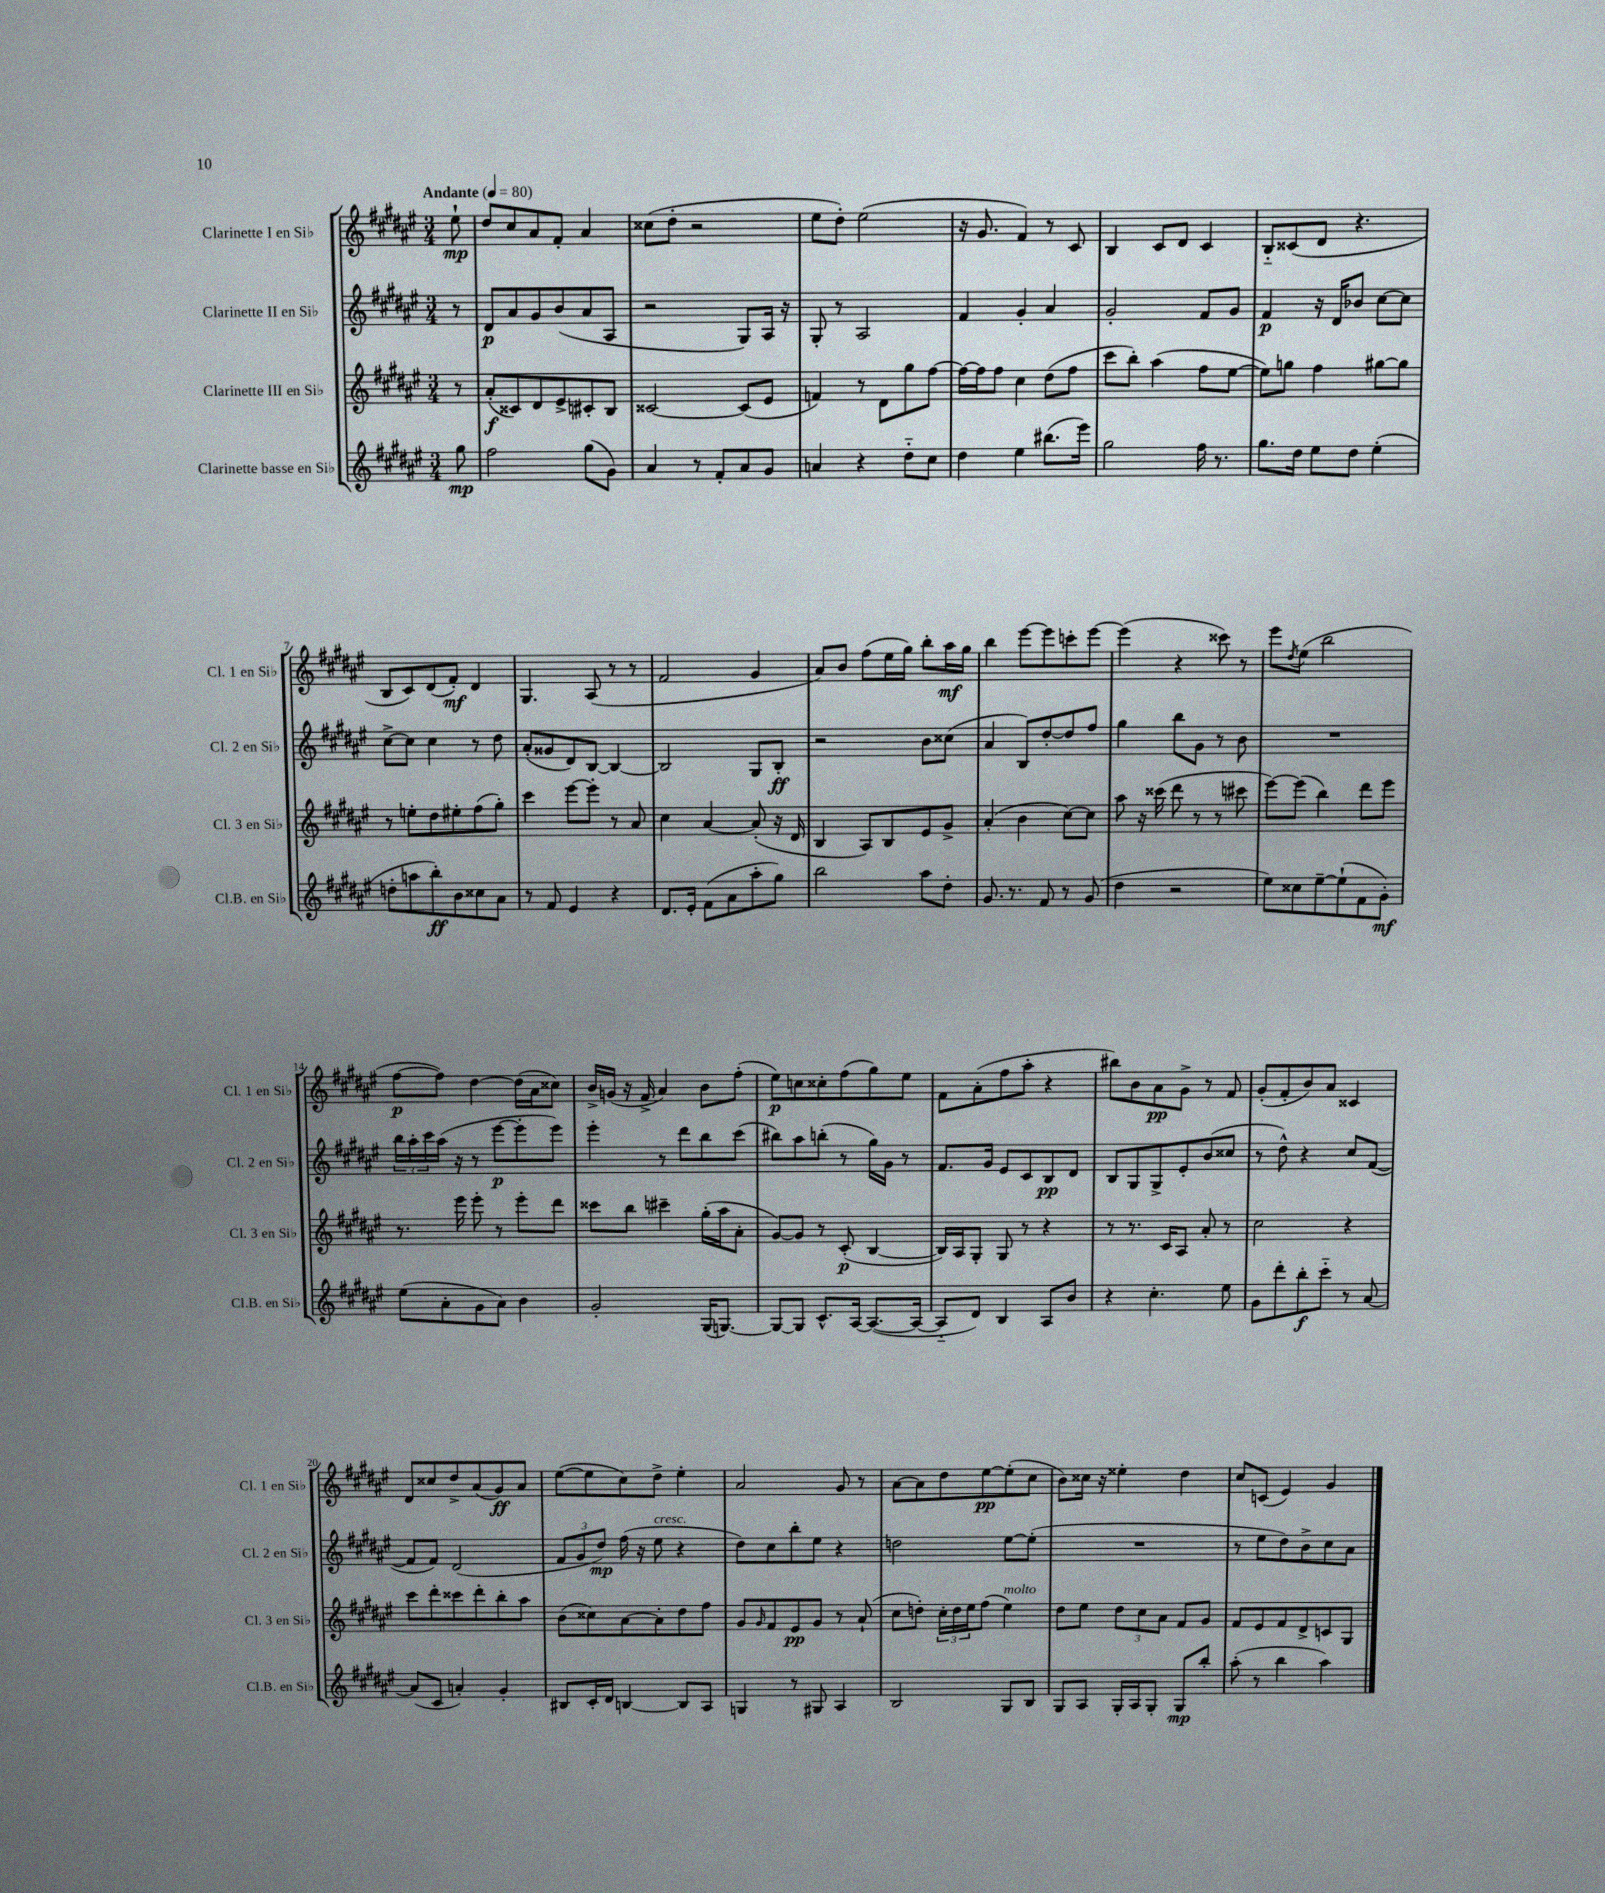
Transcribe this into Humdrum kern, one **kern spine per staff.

**kern	**dynam	**kern	**dynam	**kern	**dynam	**kern	**dynam
*part4	*part4	*part3	*part3	*part2	*part2	*part1	*part1
*staff4	*staff4	*staff3	*staff3	*staff2	*staff2	*staff1	*staff1
*I"Clarinette basse en Si♭	*	*I"Clarinette III en Si♭	*	*I"Clarinette II en Si♭	*	*I"Clarinette I en Si♭	*
*I'Cl.B. en Si♭	*	*I'Cl. 3 en Si♭	*	*I'Cl. 2 en Si♭	*	*I'Cl. 1 en Si♭	*
*clefG2	*	*clefG2	*	*clefG2	*	*clefG2	*
*k[f#c#g#d#a#e#]	*	*k[f#c#g#d#a#e#]	*	*k[f#c#g#d#a#e#]	*	*k[f#c#g#d#a#e#]	*
*M3/4	*	*M3/4	*	*M3/4	*	*M3/4	*
*MM80	*	*MM80	*	*MM80	*	*MM80	*
=	=	=	=	=	=	=	=
!	!	!	!	!	!	!LO:TX:a:B:t=Andante	!
8gg#\	mp	8r	.	8r	.	8ee#`\	mp
=1	=1	=1	=1	=1	=1	=1	=1
2ff#\	.	(8a#'/L	f	8d#/L	p	8dd#/L	.
.	.	8c##X/)	.	8a#/	.	8cc#/	.
.	.	8d#/	.	8g#/	.	8a#/	.
.	.	8e#^/	.	(8b/	.	8f#'/J	.
(8gg#\L	.	8c#X'/	.	8a#/	.	4a#/	.
8g#\J)	.	8B/J	.	8A#/J	.	.	.
=2	=2	=2	=2	=2	=2	=2	=2
4a#/	.	[2c##X/	.	2r	.	(8cc##X\L	.
.	.	.	.	.	.	8dd#'\J	.
8r	.	.	.	.	.	2r	.
8f#'/L	.	.	.	.	.	.	.
8a#/	.	(8c##/L]	.	8G#/L)	.	.	.
8g#/J	.	8e#/J	.	16A#/Jk	.	.	.
.	.	.	.	16r	.	.	.
=3	=3	=3	=3	=3	=3	=3	=3
4an/	.	4fn/)	.	8G#'/	.	8ee#\L	.
.	.	.	.	8r	.	8dd#'\J)	.
4r	.	8r	.	2A#/	.	(2ee#\	.
.	.	8d#\L	.	.	.	.	.
8dd#\L	.	8gg#\	.	.	.	.	.
8cc#\J	.	[8ff#\J	.	.	.	.	.
=4	=4	=4	=4	=4	=4	=4	=4
4dd#\	.	16ff#\LL_	.	4f#/	.	16r	.
.	.	16ff#\J]	.	.	.	8.g#/	.
.	.	8ff#\J	.	.	.	.	.
4ee#\	.	4cc#\	.	4g#'/	.	4f#/)	.
(8.bb#X\L	.	(8dd#\L	.	4a#/	.	8r	.
.	.	8ff#\J	.	.	.	8c#/	.
16eee#\Jk)	.	.	.	.	.	.	.
=5	=5	=5	=5	=5	=5	=5	=5
2gg#\	.	8ccc#\L	.	2g#'/	.	4B/	.
.	.	8bb'\J)	.	.	.	.	.
.	.	(4aa#\	.	.	.	8c#/L	.
.	.	.	.	.	.	8d#/J	.
16ff#\	.	8ff#\L	.	8f#/L	.	4c#/	.
8.r	.	.	.	.	.	.	.
.	.	[8ee#\J	.	8g#/J	.	.	.
=6	=6	=6	=6	=6	=6	=6	=6
8.gg#\L	.	8ee#\L])	.	4f#/	p	8B/L	.
.	.	8ggn\J	.	.	.	(8c##X/	.
16dd#\Jk	.	.	.	.	.	.	.
8ee#\L	.	4ff#\	.	16r	.	8d#/J	.
.	.	.	.	16d#/KL	.	.	.
8dd#\J	.	.	.	8b-X/J	.	4.r	.
(4ee#'\	.	[8gg#X\L	.	[8cc#\L	.	.	.
.	.	8gg#\J]	.	8cc#\J]	.	.	.
!!LO:LB:g=z
=7	=7	=7	=7	=7	=7	=7	=7
8ddn'\L	.	8r	.	[8cc#^\L	.	8B/L	.
8aan\	.	8een'\L	.	8cc#\J]	.	8c#/)	.
8bb'\)	ff	8dd#\	.	4cc#\	.	(8d#/	.
8b\	.	8ee#X'\	.	.	.	8f#'/J)	mf
8cc##X\	.	(8ff#\	.	8r	.	4d#/	.
8a#\J	.	8gg#'\J)	.	8dd#\	.	.	.
=8	=8	=8	=8	=8	=8	=8	=8
8r	.	4ccc#\	.	(8a#'/L	.	4.G#/	.
8f#/	.	.	.	8g##X/	.	.	.
4e#/	.	[8eee#\L	.	8d#/)	.	.	.
.	.	8eee#'\J]	.	[8B/J	.	(8A#/	.
4r	.	8r	.	4B/_	.	8r	.
.	.	8a#/	.	.	.	8r	.
=9	=9	=9	=9	=9	=9	=9	=9
8.d#/L	.	4cc#\	.	2B/]	.	2f#/	.
16e#'/Jk	.	.	.	.	.	.	.
(8f#\L	.	[4a#/	.	.	.	.	.
8a#\	.	.	.	.	.	.	.
8aa#'\	.	(8a#'/]	.	8G#/L	.	4g#/	.
8gg#\J)	.	16r	.	8B'/J	ff	.	.
.	.	16d#/	.	.	.	.	.
=10	=10	=10	=10	=10	=10	=10	=10
2bb\	.	4B/	.	2r	.	8a#/L)	.
.	.	.	.	.	.	8b/J	.
.	.	8A#/L)	.	.	.	(8ff#\L	.
.	.	8B/	.	.	.	16ee#\L	.
.	.	.	.	.	.	16gg#\JJ)	.
8aa#\L	.	8e#/	.	8b\L	.	8bb'\L	.
8dd#'\J	.	8g#^/J	.	(8cc##X\J	.	16aa#\L	mf
.	.	.	.	.	.	16gg#\JJ	.
=11	=11	=11	=11	=11	=11	=11	=11
8.g#/	.	(4a#'/	.	4a#/	.	4bb\	.
8.r	.	.	.	.	.	.	.
.	.	4b\	.	8B/L)	.	[8eee#\L	.
8f#/	.	.	.	[8dd#'/	.	8eee#\]	.
8r	.	[8cc#\L)	.	8dd#/]	.	8cccn'\	.
(8g#/	.	8cc#\J]	.	8ff#/J	.	[8eee#\J	.
=12	=12	=12	=12	=12	=12	=12	=12
4dd#\	.	8aa#\	.	4gg#\	.	(4eee#\]	.
.	.	16r	.	.	.	.	.
.	.	(16ccc##X\	.	.	.	.	.
2r	.	8ddd#\	.	8bb\L	.	4r	.
.	.	8r	.	8g#\J	.	.	.
.	.	8r	.	8r	.	8ccc##X\)	.
.	.	8ccc#X\	.	8b\	.	8r	.
=13	=13	=13	=13	=13	=13	=13	=13
8ee#\L)	.	[8eee#\L)	.	2.r	.	8eee#\L	.
.	.	.	.	.	.	8qdd#/	.
8cc##X\	.	(8eee#\J]	.	.	.	(8ee#\J	.
[8ee#~\	.	4bb\)	.	.	.	2bb\	.
(8ee#`\]	.	.	.	.	.	.	.
8f#\	.	8ddd#\L	.	.	.	.	.
8g#'\J)	mf	8eee#\J	.	.	.	.	.
!!LO:LB:g=z
=14	=14	=14	=14	=14	=14	=14	=14
(8ee#\L	.	8.r	.	24bb\LL	.	[8ff#\L	p
.	.	.	.	24aa#'\	.	.	.
.	.	.	.	24ccc#\	.	.	.
8a#'\	.	.	.	(16aa#\JJ	.	8ff#\J])	.
.	.	16eee#\	.	16r	.	.	.
8g#\	.	8eee#'\	.	8r	.	[4dd#\	.
8a#\J)	.	8r	.	[8eee#\L	p	.	.
4b\	.	8eee#'\L	.	8eee#'\]	.	(16dd#\LL]	.
.	.	.	.	.	.	16a#\J	.
.	.	8ddd#\J	.	8eee#\J)	.	8cc##X\J)	.
=15	=15	=15	=15	=15	=15	=15	=15
2g#'/	.	8ccc##X\L	.	4eee#'\	.	16b^/LL	.
.	.	.	.	.	.	(16gn/JJ	.
.	.	8bb\J	.	.	.	16r	.
.	.	.	.	.	.	16f#^/	.
.	.	4ccc#X~\	.	8r	.	4a#/)	.
.	.	.	.	8ddd#\L	.	.	.
(16G#/KL	.	(16gg#'\LL	.	8bb\	.	8b\L	.
[8.Gn/J)	.	16aa#\J	.	.	.	.	.
.	.	8a#'\J	.	(8ccc#\J	.	(8ff#'\J	.
=16	=16	=16	=16	=16	=16	=16	=16
8G/L_	.	[8g#/L)	.	8bb#X\L)	.	8ee#\L)	p
8G/J]	.	8g#/J]	.	8aa#\	.	8ccn\	.
8.c#^^/L	.	8r	.	(8bbn'\J	.	8cc##X'\	.
.	.	(8c#'/	p	8r	.	(8ff#\	.
[16A#/Jk	.	.	.	.	.	.	.
(8.A#/L_	.	[4B/	.	16gg#\LL)	.	8gg#\)	.
.	.	.	.	16g#\JJ	.	.	.
.	.	.	.	8r	.	8ee#\J	.
16A#/Jk_	.	.	.	.	.	.	.
=17	=17	=17	=17	=17	=17	=17	=17
8A#/L]	.	16B/LL])	.	8.f#/L	.	8f#\L	.
.	.	16A#/J	.	.	.	.	.
8d#/J)	.	8G#'/J	.	.	.	(8a#'\	.
.	.	.	.	16g#/Jk	.	.	.
4B/	.	8G#/	.	8e#/L	.	8ff#\	.
.	.	8r	.	8c#/	.	8aa#'\J	.
8A#/L	.	4r	.	8B/	pp	4r	.
8b/J	.	.	.	8d#/J	.	.	.
=18	=18	=18	=18	=18	=18	=18	=18
4r	.	8r	.	8B/L	.	8bb#X\L)	.
.	.	8.r	.	8G#/	.	8b\	.
4.cc#'\	.	.	.	8G#^/	.	8a#\	pp
.	.	16c#/KL	.	.	.	.	.
.	.	8A#/J	.	8e#'/	.	8g#^\J	.
.	.	8a#'/	.	(8b/	.	8r	.
8ee#\	.	8r	.	8cc##X/J	.	8f#/	.
=19	=19	=19	=19	=19	=19	=19	=19
8g#\L	.	2cc#\	.	8r	.	(8g#'/L	.
8ddd#'\	.	.	.	8dd#^^\)	.	8f#'/	.
8bb'\	f	.	.	4r	.	8b/)	.
8ccc#\J	.	.	.	.	.	8a#/J	.
8r	.	4r	.	8cc#/L	.	4c##X/	.
[8a#/	.	.	.	([8f#/J	.	.	.
!!LO:LB:g=z
=20	=20	=20	=20	=20	=20	=20	=20
(8a#/L]	.	8ccc#\L	.	8f#/L]	.	8d#/L	.
8c#/J	.	8ddd#'\	.	8f#/J)	.	8cc##X/	.
4an'/)	.	8ccc##X\	.	(2d#/	.	8dd#^/	.
.	.	8ddd#'\	.	.	.	(8a#/	.
4g#'/	.	8bb'\	.	.	.	8g#/)	ff
.	.	8aa#\J	.	.	.	8a#/J	.
=21	=21	=21	=21	=21	=21	=21	=21
8B#X/L	.	(8b\L	.	12f#/L	.	([8ee#\L	.
.	.	.	.	12g#/	.	.	.
16c#'/L	.	8cc##X\)	.	.	.	8ee#\]	.
.	.	.	.	12dd#/J)	mp	.	.
16d#/JJ	.	.	.	.	.	.	.
[4Bn/	.	[8a#\	.	(16ff#\	.	8cc#\)	.
.	.	.	.	16r	.	.	.
!	!	!	!	!LO:TX:a:i:t=cresc.	!	!	!
.	.	8a#'\]	.	8ee#\	.	8dd#^\J	.
8B/L]	.	8dd#\	.	4r	.	4ee#'\	.
8A#/J	.	8ff#\J	.	.	.	.	.
=22	=22	=22	=22	=22	=22	=22	=22
4Gn/	.	8g#/L	.	8dd#\L)	.	2a#/	.
.	.	16qqg#/	.	.	.	.	.
.	.	8f#/	.	8cc#\	.	.	.
8r	.	8e#/	pp	8bb'\	.	.	.
8G#X/	.	8g#/J	.	8ee#\J	.	.	.
4A#/	.	8r	.	4r	.	8g#/	.
.	.	(8a#`/	.	.	.	8r	.
=23	=23	=23	=23	=23	=23	=23	=23
2B/	.	8cc#\L	.	2ddn\	.	[8a#\L	.
.	.	8ddn'\J)	.	.	.	8a#\]	.
.	.	24cc#'\LL	.	.	.	8dd#\	.
.	.	24dd\	.	.	.	.	.
.	.	24ee#\J	.	.	.	.	.
.	.	(8ff#\J	.	.	.	[8ee#\	pp
!	!	!LO:TX:a:i:t=molto	!	!	!	!	!
8G#/L	.	4ee#\)	.	[8ee#\L	.	(8ee#'\]	.
8B/J	.	.	.	(8ee#'\J]	.	8cc#\J	.
=24	=24	=24	=24	=24	=24	=24	=24
8G#/L	.	8dd#\L	.	2.r	.	8b\L)	.
8A#/J	.	8ee#\J	.	.	.	16cc##X\Jk	.
.	.	.	.	.	.	16r	.
16G#'/LL	.	12dd#\L	.	.	.	4ee##X'\	.
16A#/J	.	.	.	.	.	.	.
.	.	12cc#\	.	.	.	.	.
8G#'/J	.	.	.	.	.	.	.
.	.	12a#\J	.	.	.	.	.
8G#/L	mp	8f#/L	.	.	.	4dd#\	.
8bb'/J	.	8g#/J	.	.	.	.	.
=25	=25	=25	=25	=25	=25	=25	=25
(8aa#'\	.	8f#/L	.	8r	.	8cc#/L	.
8r	.	8e#/	.	8ee#\L	.	(8cn/J	.
4bb\	.	8f#/	.	8dd#\)	.	4e#/)	.
.	.	8d#^/	.	8b^\	.	.	.
4aa#\)	.	8cn/	.	8cc#\	.	4g#/	.
.	.	8G#/J	.	8a#\J	.	.	.
==	==	==	==	==	==	==	==
*-	*-	*-	*-	*-	*-	*-	*-
